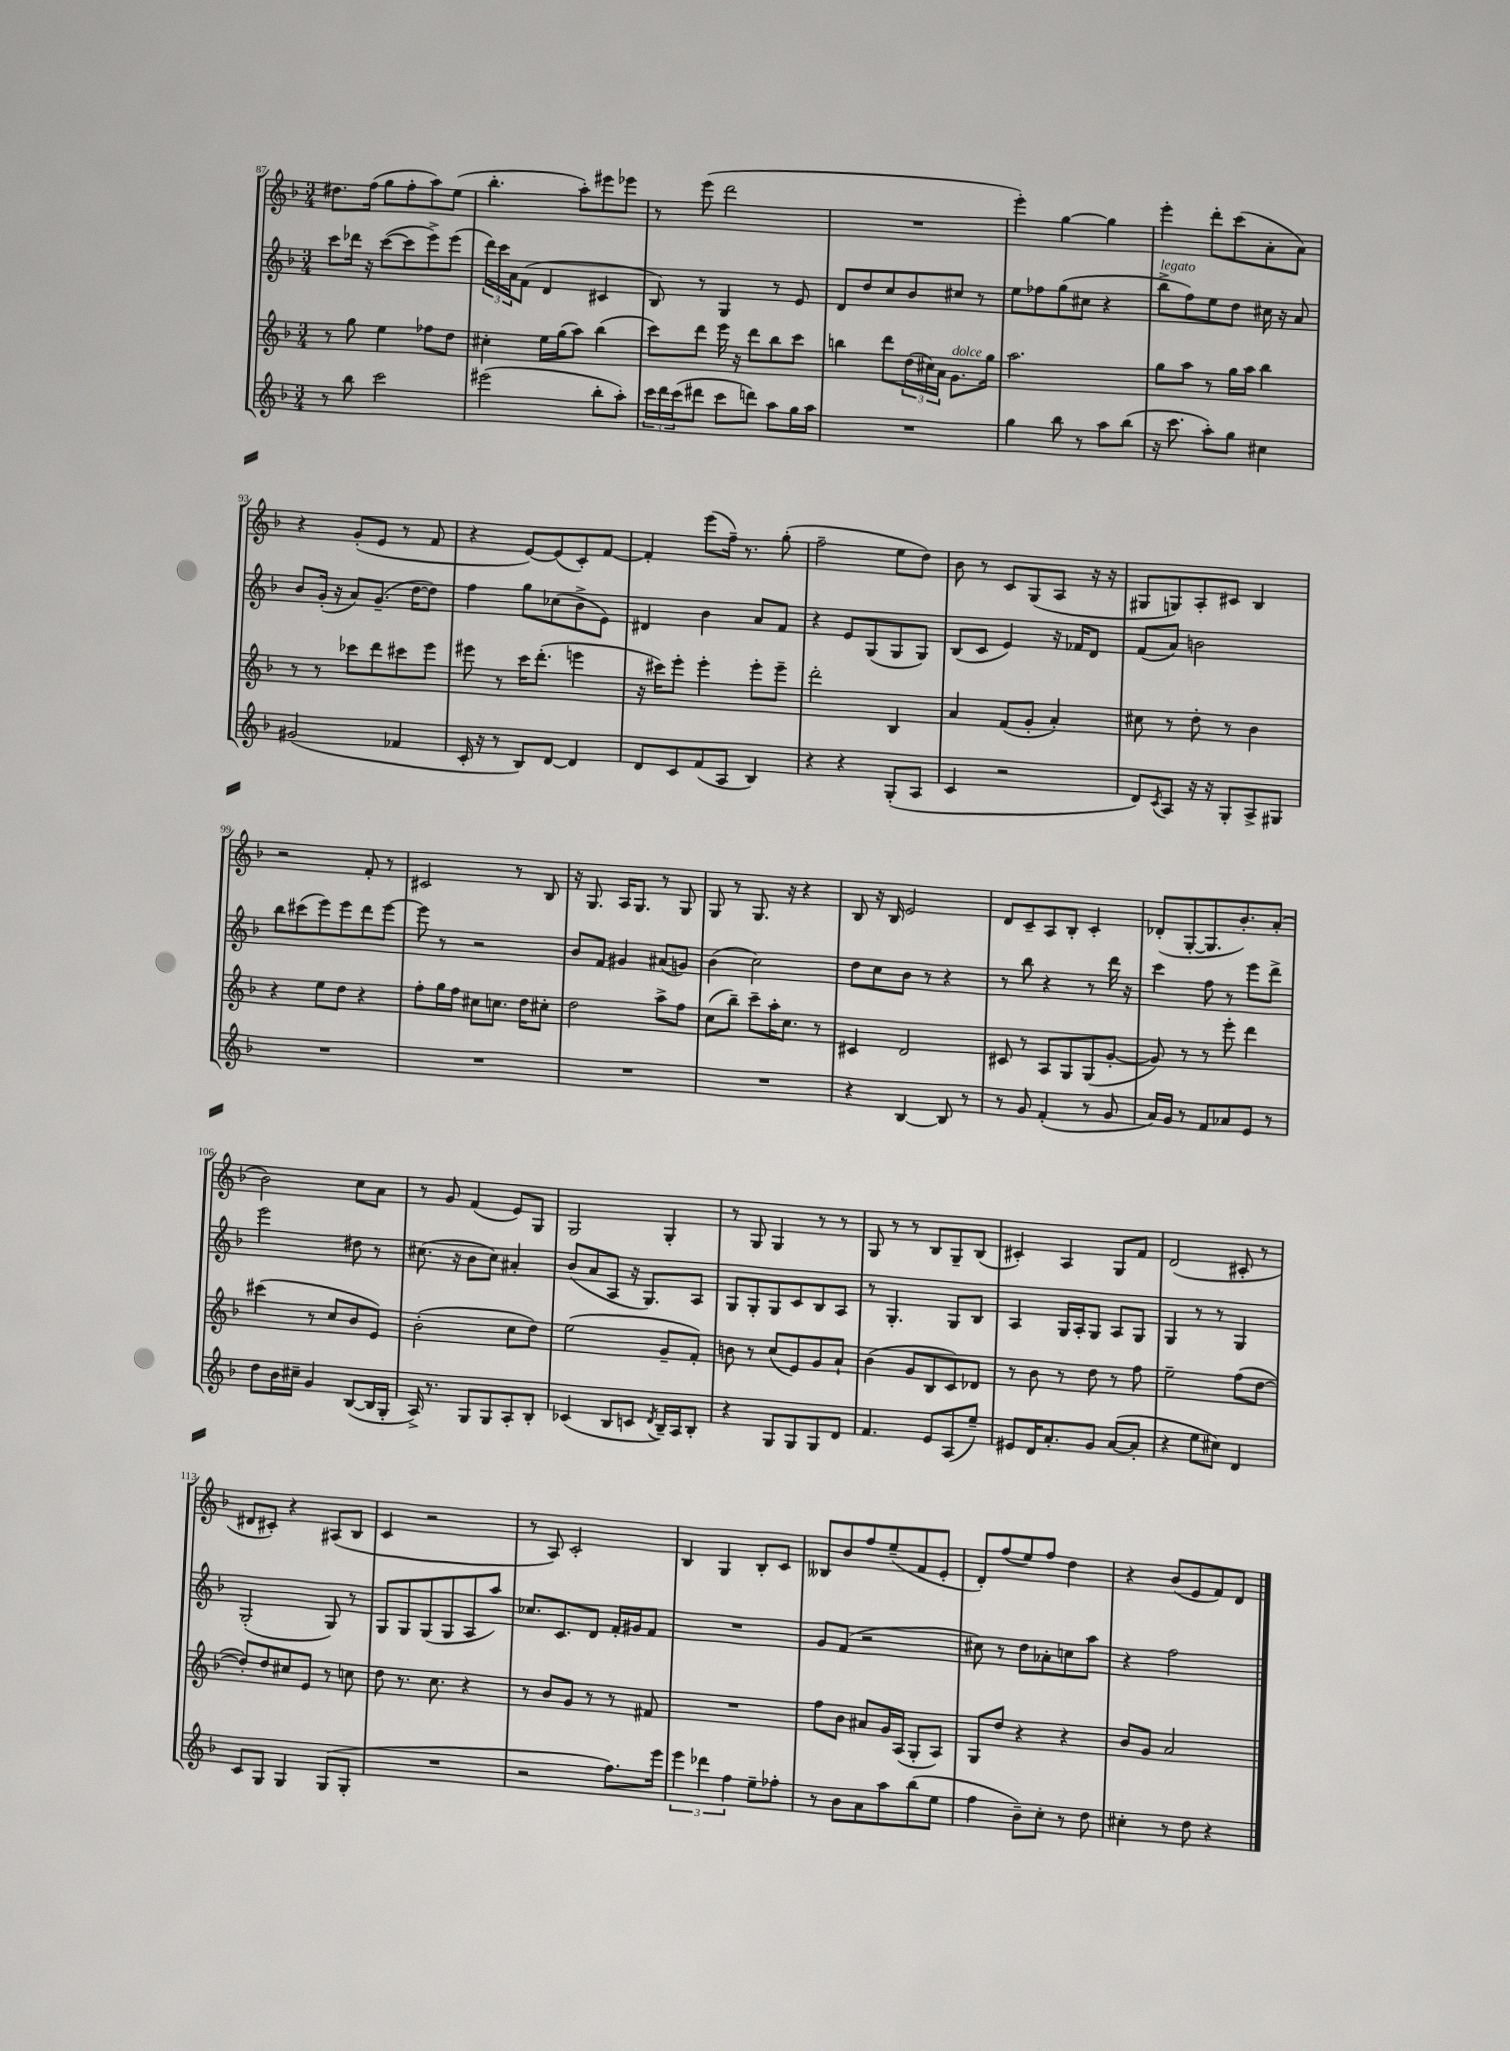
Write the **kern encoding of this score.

**kern	**kern	**kern	**kern
*staff4	*staff3	*staff2	*staff1
*clefG2	*clefG2	*clefG2	*clefG2
*k[b-]	*k[b-]	*k[b-]	*k[b-]
*M3/4	*M3/4	*M3/4	*M3/4
8r	8r	8ccc	8.dd#
8bb-	8gg	16ddd-	.
.	.	16r	(16ff
2ccc	4ee	([8ccc	8gg
.	.	8ccc]	8ff'
.	8ff-	8eee^)	8aa)
.	8dd	(8eee	(8ee
=	=	=	=
(2eee#	4cc#'	24ddd)	4.bb-'
.	.	24ccc	.
.	.	24a	.
.	.	(8f	.
.	16ee	4d	.
.	(16gg	.	.
.	8aa)	.	8aa')
8bb-'	(4bb-	4c#	8eee#
8aa')	.	.	8eee-
=	=	=	=
24ccc	8ccc)	8B-)	8r
24ddd	.	.	.
(24ccc	.	.	.
8ddd#	8ddd	8r	(8eee
8ccc	16eee	4G	2ddd
.	16r	.	.
8ddd)	8ddd	.	.
8aa	8bb-	8r	.
16gg	8ccc	8e	.
16aa	.	.	.
=	=	=	=
2.r	4bb	8d	2.r
.	.	8dd	.
.	8ddd	8cc	.
.	(24dd	8b-	.
.	24cc#)	.	.
.	24a	.	.
.	8.g	8cc#	.
.	.	8r	.
.	16gg	.	.
=	=	=	=
4gg	2.aa	8ee	4eee')
.	.	8ff-	.
8bb-	.	(8gg	[4gg
8r	.	8cc#	.
8aa	.	4r	4gg]
(8bb-	.	.	.
=	=	=	=
16r	8gg	8bb-^	4eee'
8.ccc	.	.	.
.	8aa	8ff)	.
8aa')	8r	8ee	8ddd'
8gg	16gg	8dd	(8ccc
.	16aa	.	.
4cc#	4bb-	16cc#	8a'
.	.	16r	.
.	.	8a	8a)
=	=	=	=
(2g#	8r	8b-	4r
.	8r	(16g'	.
.	.	16r	.
.	8ccc-	8a)	(8g'
.	8ddd	(8.g~	8e
4f-	8ccc#	.	8r
.	.	[16dd	.
.	8eee	8dd])	8f
=	=	=	=
16c'	8eee#	4ff	4r
16r	.	.	.
8r	8r	.	.
8B-)	16ccc	8gg	[8e)
.	(8.ddd'	.	.
[8d	.	(8cc-	(8e]
4d]	4eee	8b-^	8c')
.	.	8e)	[8f
=	=	=	=
8d	16r	4d#	4f']
.	16ccc#)	.	.
8c	8eee'	.	.
(8f	4eee'	4b-	(8eee
8A	.	.	16ff~)
.	.	.	8.r
4B-)	8eee'	8a	.
.	8eee~	8f	(8gg'
=	=	=	=
4r	2ddd'	4r	2ff~
4r	.	8e	.
.	.	(8G	.
(8G'	4B-	8G	8ee
8A	.	8G)	8dd)
=	=	=	=
4c	4a	(8B-	8b-
.	.	8c	8r
2r	(8f	4e)	8c
.	8g'	.	(8G
.	4a')	16r	8A
.	.	16f-	.
.	.	8d	16r
.	.	.	16r
=	=	=	=
8d)	8cc#	(8f	8G#
8qc	.	.	.
8A	8r	8a)	8G)
16r	8dd'	2b	8A'
16r	.	.	.
8G'	8r	.	8c#
8A^	4b-	.	4B-
8G#	.	.	.
=	=	=	=
2.r	4r	8bb-	2r
.	.	(8ccc#	.
.	8ee	8eee)	.
.	8dd	8eee	.
.	4r	8ddd	8f'
.	.	[8eee	8r
=	=	=	=
2.r	8ff'	8eee]	2c#
.	16gg	8r	.
.	16ff	.	.
.	8cc#	2r	.
.	8.cc	.	.
.	.	.	8r
.	16dd	.	.
.	8cc#'	.	8B-
=	=	=	=
2.r	2dd	8b-	16r
.	.	.	8.G
.	.	8f	.
.	.	4g#	16A
.	.	.	8.G
.	8aa^	(8a#	8r
.	8ff	8g)	8G
=	=	=	=
2.r	(8cc	(4b-	8G
.	8bb-~)	.	8r
.	8ccc~	2cc)	8.G
.	16aa'	.	.
.	8.cc	.	16r
.	.	.	4r
.	8r	.	.
=	=	=	=
4r	4c#	8dd	8B-
.	.	8cc	16r
.	.	.	16B-
[4B-	2d	8b-	2e
.	.	8r	.
8B-]	.	4r	.
8r	.	.	.
=	=	=	=
8r	8c#	8r	8d
8g	8r	8bb-	8c~
(4f'	8A	4r	8A
.	8G	.	8B-'
8r	(8G	8r	4c'
8g	[8g'	16ddd	.
.	.	16r	.
=	=	=	=
16a)	8g])	4ccc	(8d-'
16g	.	.	.
8r	8r	.	[8G'
8f	8r	8ff	8.G]
8a-	8eee'	8r	.
.	.	.	8.b-')
8e	4ddd	8eee	.
8r	.	8ddd^	(8a'
=	=	=	=
8dd	(4ccc#	2eee	2b-)
16b-	.	.	.
16cc#~	.	.	.
4g	8r	.	.
.	8cc	.	.
([8B-	8b-	8dd#	8cc
16B-]	8e)	8r	8a
16G'	.	.	.
=	=	=	=
16A^)	(2b-'	(8.cc#	8r
8.r	.	.	.
.	.	.	8g
.	.	16r	.
8G	.	8b-	(4f
8G	.	8cc#)	.
8A'	8cc	4a#'	8e)
8B-'	8dd)	.	8G
=	=	=	=
(4c-	(2ee	(8b-	2G
.	.	8a	.
8B-	.	8A	.
8c	.	16r	.
.	.	8.G)	.
8qd	.	.	.
16B-~)	8g~	.	4G'
16A	.	.	.
8B-'	8f')	8A	.
=	=	=	=
4r	8b	8G	8r
.	8r	8G'	8G
8G	(8cc	8G	4G
8G	8e)	8c	.
8G	8g	8B-	8r
8d	8a`	8A	8r
=	=	=	=
4.f	(4b-	8r	8G
.	.	4.G'	8r
.	8g	.	8r
8e	8B-	.	8B-
(8A	8c)	8G	8G~
8ee~)	8d-	8B-	(8B-
=	=	=	=
8e#	8r	4A	4c#')
16d	8b-	.	.
8.a'	.	.	.
.	8r	16G	4A
.	.	16A'	.
8g	8dd	8G	.
([8a	8r	8A	8G
8a']	8ff	8G	8f
=	=	=	=
4r	2ee~	4G	(2d
8ee	.	8r	.
8cc#)	.	8r	.
4d	(8ff	4G	8c#'
.	[8dd	.	8r
=	=	=	=
8c	8dd'])	(2G'	8d#
8G	8dd	.	8c#')
4G	8cc#	.	4r
.	8e	.	.
(8G	8r	8G)	(8A#
8G'	8cc	8r	8B-
=	=	=	=
2.r	8dd	8G	4c
.	8.r	8G	.
.	.	(8G	2r
.	8.cc	.	.
.	.	8G	.
.	4r	8A	.
.	.	8aa)	.
=	=	=	=
2r	8r	8.cc-	8r
.	8b-	.	8A)
.	.	8.c	.
.	8g	.	2c'
.	8r	8d	.
8.ff)	8r	16f'	.
.	.	16g#	.
.	8f#	8f	.
16eee	.	.	.
=	=	=	=
6eee	2.r	2.r	4B-
6ddd-	.	.	.
.	.	.	4G
6ff	.	.	.
8ee~	.	.	8B-'
8ff-'	.	.	8c
=	=	=	=
8r	8ff	8g	8B--
8b-	8b-	(8f	8b-
8a	8a#	2r	8ff
8aa	16g	.	(8ee~
.	(16A	.	.
(8bb-	8G'	.	8f
8ee	8A)	.	8e'
=	=	=	=
4ff	8G	8cc#)	8d')
.	8dd	8r	(8ff
8b-~)	4r	8dd	8ee)
8cc'	.	8a-'	8ff
8r	4r	8cc	4dd
8dd	.	8aa	.
=	=	=	=
4cc#'	8b-	4r	4r
.	8g	.	.
8r	2a	2ff	(8b-
8dd	.	.	8e
4r	.	.	8f)
.	.	.	8d
==	==	==	==
*-	*-	*-	*-
